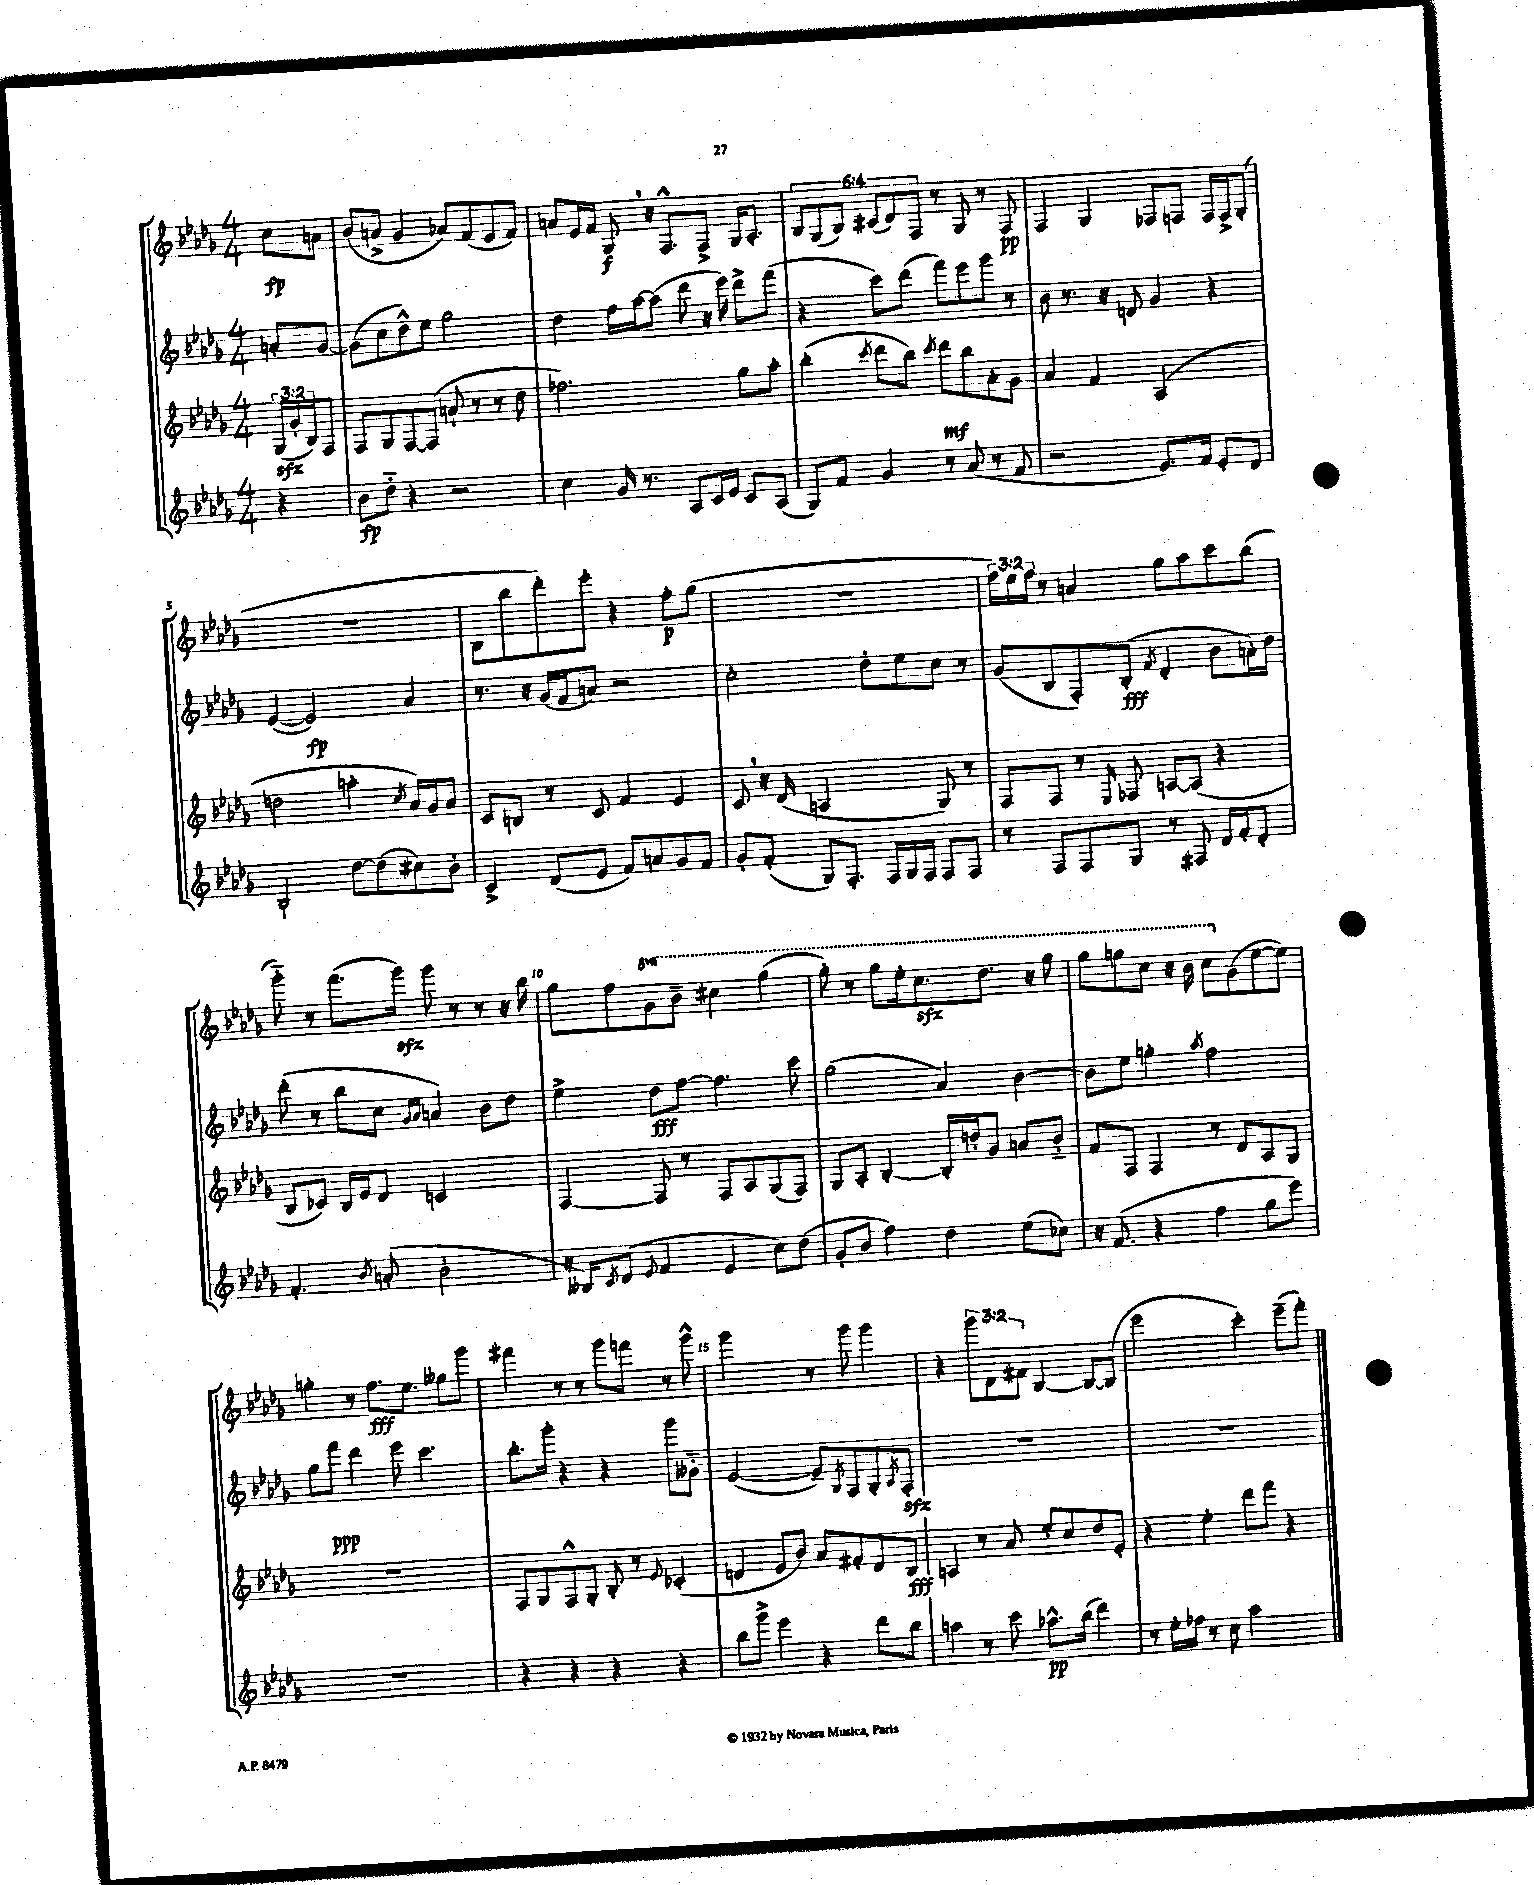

**kern	**kern	**kern	**kern
*staff4	*staff3	*staff2	*staff1
*clefG2	*clefG2	*clefG2	*clefG2
*k[b-e-a-d-g-]	*k[b-e-a-d-g-]	*k[b-e-a-d-g-]	*k[b-e-a-d-g-]
*M4/4	*M4/4	*M4/4	*M4/4
4r	(24G-/LL	8a'/L	8cc\L
.	24g-'/	.	.
.	24B-/J)	.	.
.	8F/J	[8g-/J	8a\J
=	=	=	=
8b-\L	8F/L	(8g-\]L	(8b-/L
8dd-'~\J	8G-/	8cc\	8a^/J
4r	[8F/	8dd-^^\)	4g-/
.	(8F/]J	8ee-\J	.
2r	8a`/	2gg-\	8a-/L)
.	8r	.	(8f/
.	8r	.	8e-/
.	8dd-\	.	8f/J)
=	=	=	=
4cc\	2.ff-\)	4dd-\	8a/L
.	.	.	16e-/L
.	.	.	16f/JJ
16g-/	.	16ff\LL	8G-/
8.r	.	[16aa-\J	.
.	.	(8aa-\]J	16r
.	.	.	8.F^^/L
8A-/L	.	8ddd-\	.
16c/L	.	16r	8F^/J
16e-/JJ	.	16eee-\)	.
8c/L	8gg-\L	8ddd-^\L	16G-/LK
.	.	.	8.A-'/J
(8A-/J	8aa-'\J	(8fff\J	.
=	=	=	=
8G-/L)	(4bb-'\	4r	12B-/L
.	.	.	(12G-/
8f/J	.	.	.
.	.	.	12B-/J)
.	8qccc/	.	.
4g-/	8ddd-\L	8ccc\L)	(12c#/L
.	.	.	12d-/)
.	8bb-\J)	(8ddd-\J	.
.	.	.	12F/J
.	8qccc/	.	.
8r	8ddd-\L	8fff\L)	8r
(8a-/	8bb-\	8eee-\	8G-/
8r	8a-'\	8ggg-\J	8r
8f/	8g-\J	8r	8F/
=	=	=	=
2r	4a-/	8b-\	4F/
.	.	8.r	.
.	4f/	.	4G-/
.	.	16r	.
.	.	8d/	.
8.e-/L)	(2A-/	4g-/	8F-/L
.	.	.	8F/J
16f/Jk	.	.	.
8e-'/L	.	4r	16F/LL
.	.	.	16F^/J
8d-/J	.	.	(8G-'/J
=	=	=	=
2B-`/	2dd\	([4e-/	1r
.	.	2e-/])	.
[8dd-\L	4aa'\	.	.
(8dd-\]	.	.	.
.	8qcc/	.	.
8cc#\)	16a-/LL)	4a-/	.
.	16g-/J	.	.
8b-'\J	8a-/J	.	.
=	=	=	=
4c^/	8c/L	8.r	8B-\L
.	8B/J	.	8bb-\
.	.	16r	.
(8d-/L	8r	(16g-/LL	8ddd-'\)
.	.	16f/J	.
8e-/J	8c/	8a/J)	8eee-'\J
8f/L)	4f/	2r	4r
8a/	.	.	.
8g-/	4e-/	.	8ff'\L
8f/J	.	.	(8gg-\J
=	=	=	=
8g-'/L	8c/	2cc'\	1r
(8f'/J	16r	.	.
.	(16d-/	.	.
8G-/L)	2A/	.	.
8.F'/J	.	.	.
.	.	8dd-'\L	.
16F/LL	.	.	.
16G-/	.	8ee-\	.
16F/JJ	.	.	.
8F/L	8G-/)	8cc\J	.
8F/J	8r	8r	.
=	=	=	=
8r	8F/L	(8g-/L	24ff\LL)
.	.	.	24ee-\
.	.	.	24ff\JJ
8F/L	8F/J	8B-/	8r
8F/	8r	8F'/)	4a/
.	16qqE-/	.	.
8G-/J	8F-/	(8B-'/J	.
.	.	8qf/	.
8r	[8A/L	4d-'/	8gg-\L
8F#/	(8A/]J	.	8aa-\
16d-/LL	4r	8b-\L	8ccc\
16f'/J	.	.	.
8d-'/J	.	16a'\L)	(8bb-\J
.	.	16dd-\JJ	.
=	=	=	=
4.f'/	8B-/L	(8ddd-'\	8ggg-'~\)
.	8c-/J)	8r	8r
.	16B-/LL	8bb-\L	(8.fff\L
.	16e-/J	.	.
8qb-/	.	.	.
(8a'/	8d-/J	8cc\J	.
.	.	.	16ggg-\Jk)
.	.	16qqg-/LL	.
.	.	16qqa-/JJ	.
2b-'\	2c/	4a/)	8ggg-\
.	.	.	8r
.	.	8b-\L	8r
.	.	8dd-\J	16r
.	.	.	16bb-\
=	=	=	=
16r	[4F/	4ee-^\	8gg-\L
16B--/LK)	.	.	.
8qc/	.	.	.
(8d-/J	.	.	8ff\
8qqe-/	.	.	.
4f/	8F/]	8dd-\L	8gg-\
.	8r	[8ff\J	8bb-~\J
4e-/	8F/L	4.ff\]	4ccc#\
.	8A-/	.	.
8cc\L)	(8G-/	.	(4ggg-\
(8dd-\J	8F/J)	8ccc\	.
=	=	=	=
8g-'/L	8G-/L	(2gg-\	8ggg-'\)
8b-/J	8A-'/J	.	8r
4ff\)	[4B-'/	.	8ggg-\L
.	.	.	16eee-'\k
.	.	.	8.ccc\
4dd-\	16B-'/]LL	4a-/)	.
.	16dd'/J	.	.
.	8g-/J	.	8.ddd-\J
(8ee-\L	8a/L	[4b-\	.
.	.	.	16r
8cc-\J)	8b-'~/J	.	8ggg-\
=	=	=	=
16r	8f/L	8b-\]L	8ggg-\L
(8.f/	.	.	.
.	8F/J	8ee-\J	8ggg\
4r	4F/	4gg'\	8ccc\J
.	.	.	16r
.	.	.	16bb-\
.	.	8qaa-/	.
4ff\	8r	2ff\	8ccc\L
.	8d-/L	.	(8g-\
8gg-\L	8A-/	.	[8ee-\
8eee-\J)	8G-/J	.	8ee-\]J)
=	=	=	=
1r	1r	8gg-\L	4gg'\
.	.	8fff\J	.
.	.	4ddd-\	8r
.	.	.	8.ff\L
.	.	8eee-\	.
.	.	.	8.ee-\J
.	.	4.ccc\	.
.	.	.	8gg--\L
.	.	.	8ggg-\J
=	=	=	=
4r	8F/L	8.bb-'\L	4fff#\
.	8G-/	.	.
.	.	16ggg-'\Jk	.
4r	8F^^/	4r	8r
.	8G-'/J	.	8r
4r	8B-'/	4r	8ggg-\L
.	8r	.	8fff\J
.	8qqe-/	.	.
4r	(4c-'/	8ggg-\L	8r
.	.	8g--'~\J	8ggg-^^\
=	=	=	=
8bb-\L	4d/	([2e-/	2ggg-\
8ggg-^\J	.	.	.
4eee-\	8e-/L	.	.
.	8b-/J)	.	.
4r	8a-/L	8e-~/]L)	8r
.	.	8qG-/	.
.	8f#'/	8F/	8ggg-\
8ddd-\L	8d/	8G-'/	4ggg-\
.	.	8qA-/	.
8bb-\J	8B-/J	8F'/J	.
=	=	=	=
4aa\	4A/	1r	4r
8r	8r	.	12ggg-\L
.	.	.	12d-\
8ccc\	8a-/	.	.
.	.	.	12f#\J
8.aa-^^\L	8ee-'/L	.	[4B-/
.	8cc/	.	.
(16bb-\Jk	.	.	.
4ddd-\)	8dd-/	.	8B-/_L
.	8e-'/J	.	(8B-/]J
=	=	=	=
8r	4r	1r	2eee-\
16ee-'\LL	.	.	.
16ff-\JJ	.	.	.
8r	4ee-'\	.	.
8cc\	.	.	.
2aa-\	8ddd-\L	.	4ccc'\)
.	8fff\J	.	.
.	4r	.	(8eee-~\L
.	.	.	8fff'\J)
==	==	==	==
*-	*-	*-	*-
